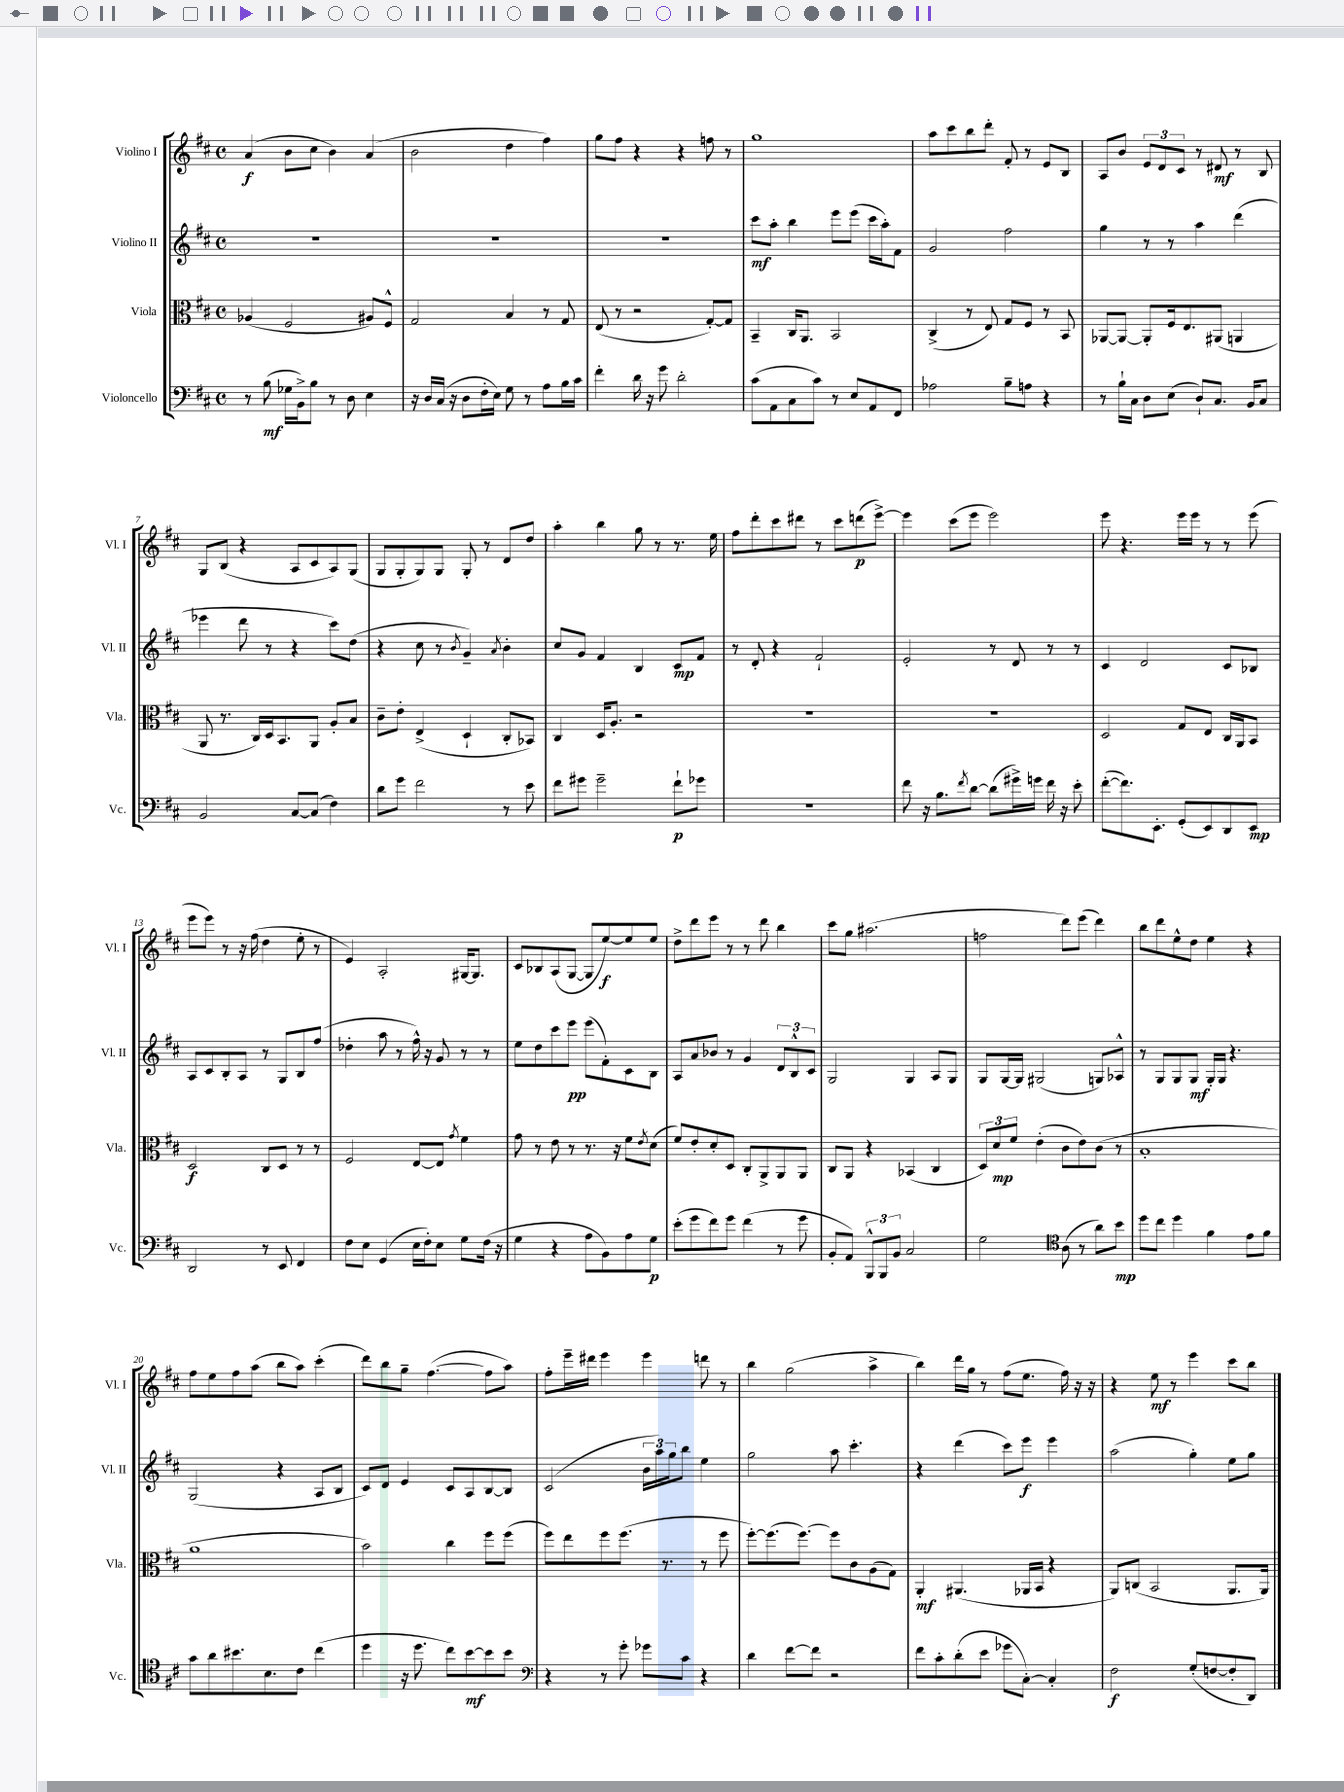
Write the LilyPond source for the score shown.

<<
\new StaffGroup <<
\new Staff = "s0" \with { instrumentName = "Violino I" shortInstrumentName = "Vl. I" } {
    \clef treble \key d \major \defaultTimeSignature \time 4/4
    a'4\f( b'8 cis''8 b'4) a'4( |
    b'2 d''4 fis''4) |
    g''8 fis''8 r4 r4 f''8 r8 |
    g''1 |
    a''8 cis'''8 b''8 d'''8-. fis'8-. r8 e'8 b8 |
    a8 b'8 \tuplet 3/2 { e'8 d'8 cis'8 } r8 dis'8\mf r8 b8 |
    g8 b8( r4 a8 cis'8 a8) g8( |
    g8 g8-. g8) g8 g8-. r8 d'8 d''8 |
    a''4-. b''4 g''8 r8 r8. e''16 |
    fis''8 d'''8-. cis'''8 dis'''8 r8 cis'''8 d'''8\p( e'''8~->) |
    e'''4 cis'''8( e'''8 e'''2) |
    e'''8 r4. e'''16 e'''16 r8 r8 e'''8( |
    e'''8 e'''8) r8 r16 fis''16( d''4 e''8-. r8 |
    e'4) a2-. gis16~ gis8. |
    cis'8 bes8 a8( g8~ g8 e''8~\f) e''8 e''8 |
    d''8-> d'''8 e'''8 r8 r8 d'''8 b''4 |
    cis'''8 g''8 ais''2.( |
    f''2 d'''8) e'''8( d'''4) |
    b''8 d'''8 e''8-^ d''8 e''4 r4 |
    fis''8 e''8 fis''8 a''8( b''8 a''8) cis'''4-.( |
    d'''8) b''8 g''8-- fis''4.~( fis''8 a''8) |
    fis''8-. e'''16-- dis'''16 e'''4 e'''4 d'''8 r8 |
    b''4 g''2( a''4-> |
    b''4) d'''16 g''16 r8 fis''8( e''8. fis''16) r16 r16 |
    r4 e''8\mf r8 e'''4 cis'''8 b''8 \bar "|." |
}
\new Staff = "s1" \with { instrumentName = "Violino II" shortInstrumentName = "Vl. II" } {
    \clef treble \key d \major \defaultTimeSignature \time 4/4
    R1 |
    R1 |
    R1 |
    cis'''8\mf a''8-. b''4 e'''8 e'''8( cis'''16 a''16-.) fis'8 |
    g'2 fis''2 |
    g''4 r8 r8 a''4 d'''4( |
    ees'''4 d'''8 r8 r4 cis'''8) d''8( |
    r4 cis''8 r8 \acciaccatura { b'8 } g'4--) \acciaccatura { a'8 } b'4-. |
    cis''8 g'8 fis'4 b4 cis'8\mp fis'8 |
    r8 d'8-. r4 fis'2-! |
    e'2-. r8 d'8 r8 r8 |
    cis'4 d'2 cis'8 bes8 |
    a8 cis'8 b8-. a8 r8 g8 b8 fis''8( |
    des''4-. a''8 r8 fis''16-^) r16 g'8 r8 r8 |
    e''8 d''8 cis'''8 e'''8\pp e'''8( fis'8-.) cis'8 b8 |
    a8 a'8 bes'8 r8 g'4 \tuplet 3/2 { d'8 b8-^ cis'8 } |
    g2 g4 a8 g8 |
    g8 g16~ g16 gis2( g8) aes8-^ |
    r8 g8 g8 g8\mf g16-. g16 r4. |
    g2( r4 a8 b8 |
    cis'8) d'8 e'4 cis'8 a8 b8~ b8 |
    cis'2( \tuplet 3/2 { b'16 a''16) g''16 } b''8 e''4 |
    g''2 a''8 cis'''4.-. |
    r4 d'''4( cis'''8) e'''8\f e'''4 |
    a''2( g''4-.) e''8 g''8 \bar "|." |
}
\new Staff = "s2" \with { instrumentName = "Viola" shortInstrumentName = "Vla." } {
    \clef alto \key d \major \defaultTimeSignature \time 4/4
    aes4( fis2 ais8) fis8-^ |
    g2 b4 r8 g8 |
    e8( r8 r2 g8~-.) g8 |
    b,4-- cis16 a,8. b,2 |
    cis4->( r8 e8) g8 fis8 r8 b,8 |
    aes,8~ aes,8~ aes,8-. fis16 e8. ais,8( a,4 |
    a,8 r8. cis16) d16 b,8. a,8 a8-. b8 |
    cis'8-- e'8-. e4->( d4-! cis8-. bes,8) |
    cis4 d16 a8.-. r2 |
    R1 |
    R1 |
    d2 g8 e8 cis16 a,16 b,8 |
    d2\f cis8 d8 r8 r8 |
    fis2 e8~ e8 \acciaccatura { g'8 } fis'4 |
    g'8 r8 e'8 r8 r8. r16 fis'8 \acciaccatura { e'8 } d'8( |
    fis'8) e'8-. d'8-. d8 cis8-. a,8-> a,8 a,8 |
    cis8 a,8 r4 bes,4( cis4 |
    \tuplet 3/2 { d8) d'8\mp fis'8 } e'4-.( cis'8 e'8) cis'8( r8 |
    b1-. |
    a'1 |
    b'2) cis''4 fis''8 fis''8( |
    fis''8) e''8 fis''8 fis''8.( r8. r8 fis''8 |
    fis''8~-.) fis''8.( fis''8.~) fis''8 cis'8 a8( g8) |
    a,4-.\mf ais,4.( aes,16 b,16 r4 |
    a,8) c8( b,2 a,8. a,16) \bar "|." |
}
\new Staff = "s3" \with { instrumentName = "Violoncello" shortInstrumentName = "Vc." } {
    \clef bass \key d \major \defaultTimeSignature \time 4/4
    r8 b8\mf( ges16 b,16->) b8 r8 d8 e4 |
    r16 d16 cis16( r16 d8 fis16-. e16) g8 r8 a8 b16 cis'16 |
    fis'4-. d'16 r16 g'8 d'2-. |
    cis'8( a,8 cis8 cis'8) r8 e8 a,8 fis,8 |
    aes2 b8-- a8 r4 |
    r8 b16-! cis16 d8 e8( d8-!) cis8. b,16 cis8 |
    b,2 cis8~ cis8( fis4) |
    d'8 g'8 fis'2 r8 e'8 |
    fis'8 gis'8 gis'2-- fis'8-!\p ges'8 |
    R1 |
    fis'8 r16 b8. \acciaccatura { fis'8 } d'8~ d'8( gis'16->) g'16 fis'16 r16 e'8-. |
    fis'8~-.( fis'8.) e,8.-. g,8-.( e,8) d,8 e,8\mp |
    d,2 r8 e,8 fis,4 |
    fis8 e8 g,4( e16 fis16-.) e8 g8 fis16( r16 |
    g4 r4 a8 b,8) a8 g8\p |
    e'8-.( g'8 fis'8) g'8 fis'4( r8 g'8 |
    b,8-. a,8) \tuplet 3/2 { b,,8-^ b,,8 b,8 } cis2 |
    g2 \clef tenor a8( r8 a'8) b'8\mp |
    d''8 cis''8 d''4 fis'4 e'8 fis'8 |
    g'8 a'8 bis'8. b8. cis'8 cis''4( |
    d''4 r16 d''8. cis''8) b'8~\mf b'8 b'8 |
    \clef bass r4 r8 g'8-. ges'8 cis'8 r4 |
    d'4 fis'8~ fis'8 r2 |
    fis'8 cis'8-. d'8-.( e'8 ges'8 cis8~-.) cis4-. |
    fis2\f g8-.( f8~ f8-. d,8) \bar "|." |
}
>>
>>
